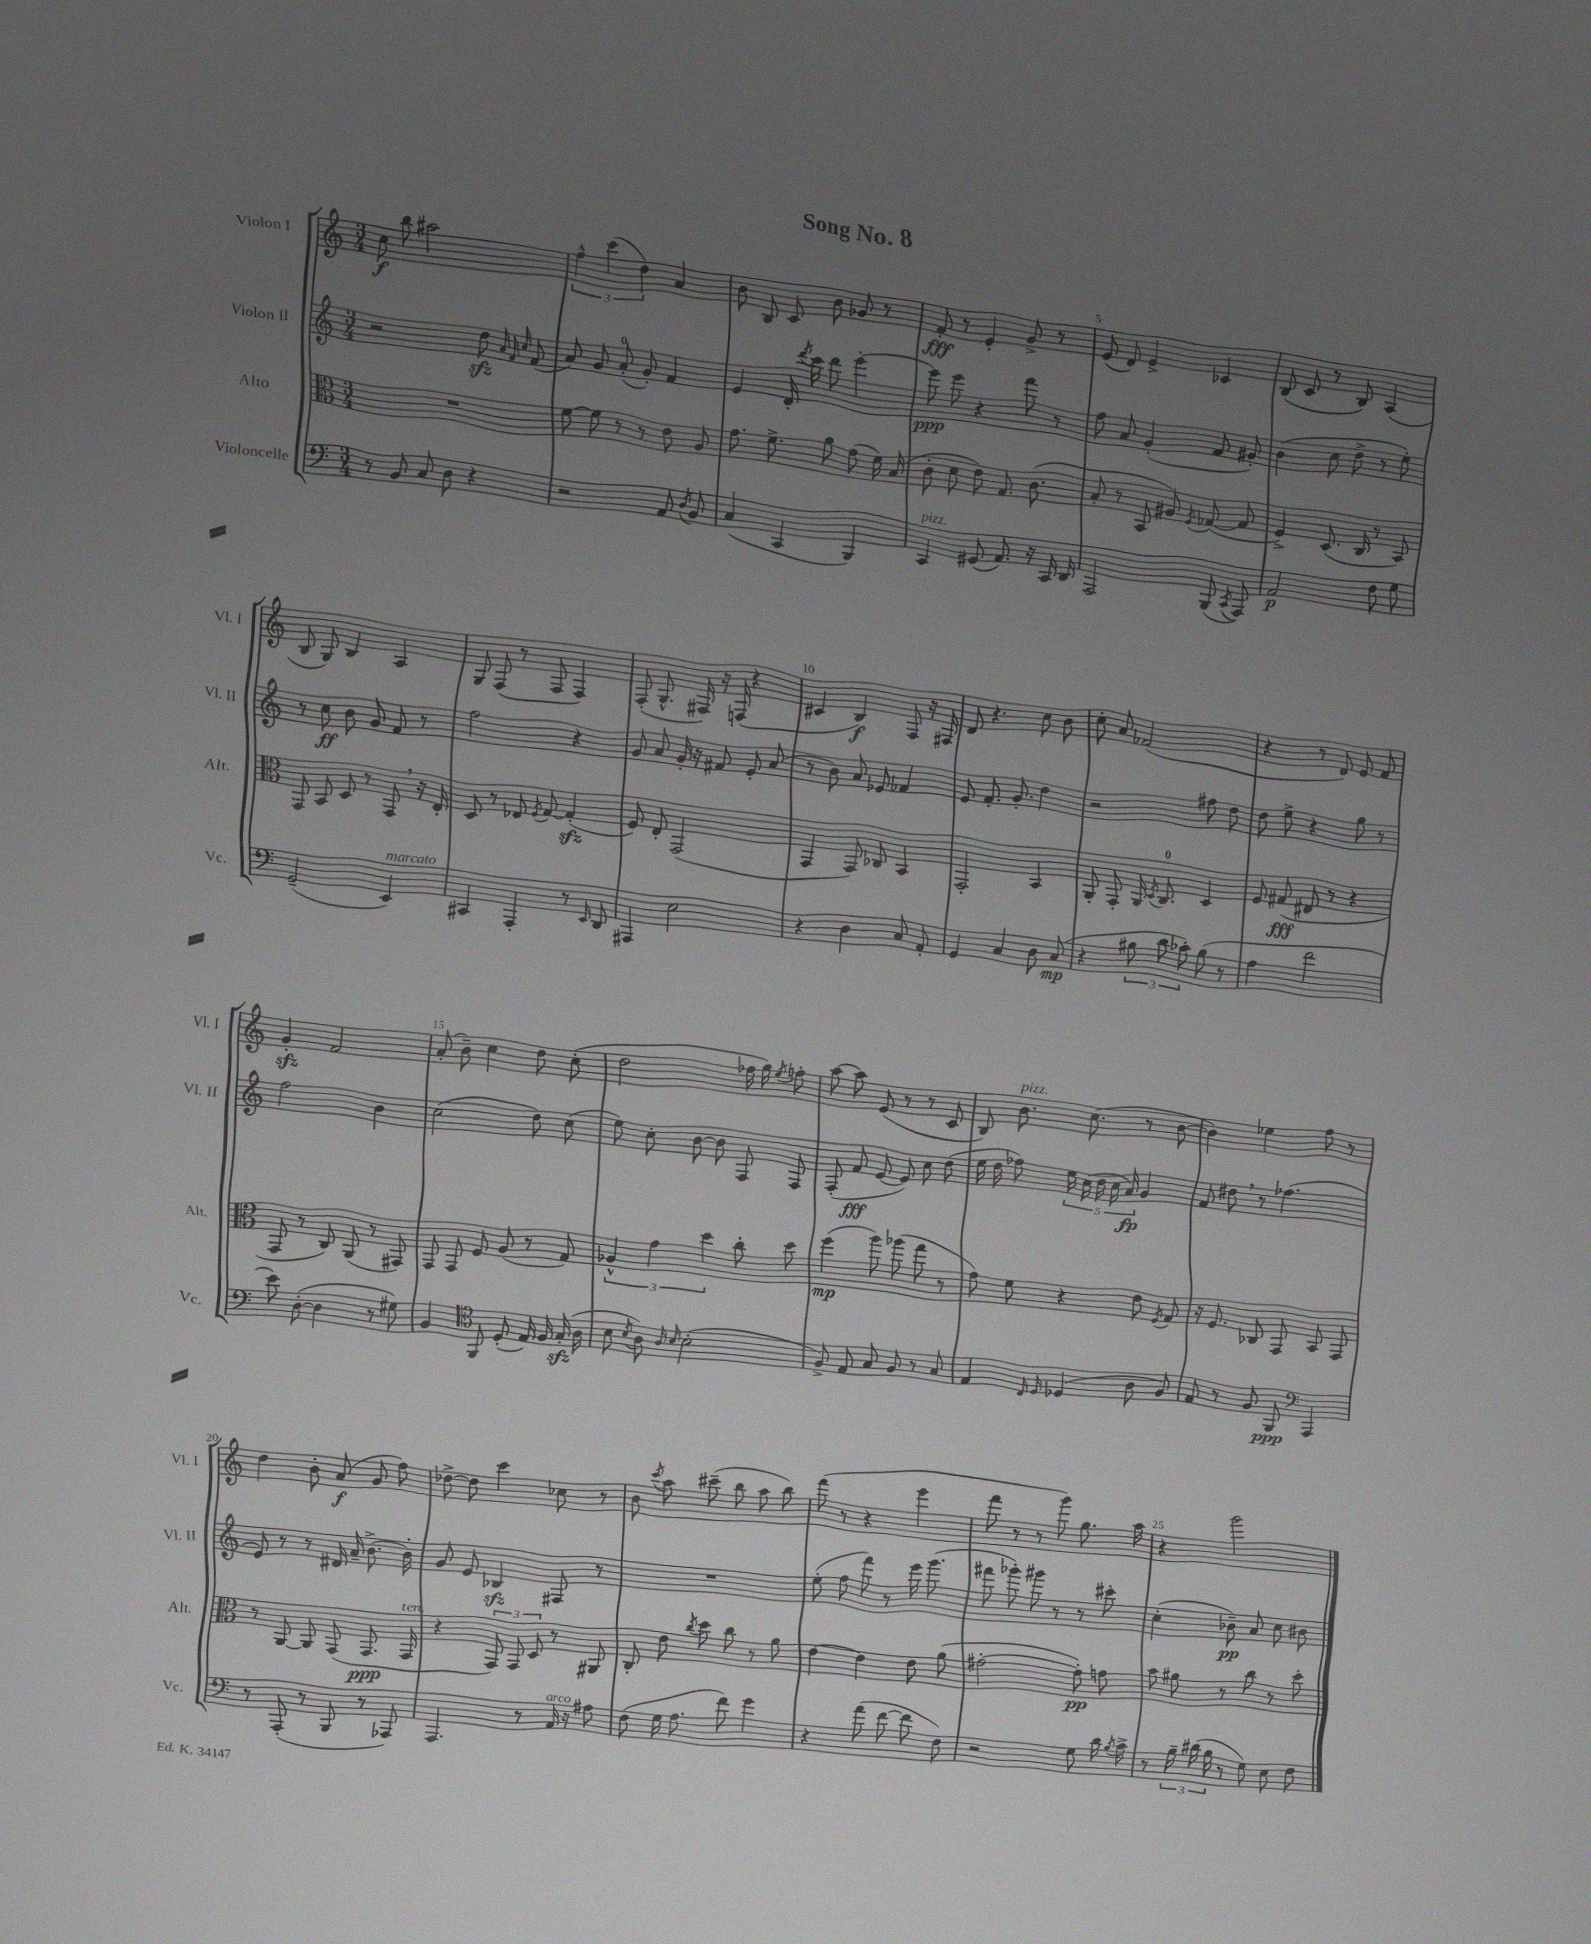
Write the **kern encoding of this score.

**kern	**kern	**kern	**kern
*staff4	*staff3	*staff2	*staff1
*clefF4	*clefC3	*clefG2	*clefG2
*k[]	*k[]	*k[]	*k[]
*M3/4	*M3/4	*M3/4	*M3/4
8r	2.r	2r	8cc
8BB	.	.	8bb
8C	.	.	2aa#
8D	.	.	.
4r	.	8dd	.
.	.	32qqa	.
.	.	32qqf	.
.	.	32qqcc	.
.	.	(8f	.
=	=	=	=
2r	[8f	8a)	6ff^^
.	8f]	8g	.
.	.	.	(6ccc
.	8r	(8a'	.
.	.	.	6dd)
.	8r	8g')	.
8AA	8e	4f	4a
8qD	.	.	.
8BB	8A	.	.
=	=	=	=
(4C	8.g	4e	8b
.	.	.	8B
.	8.f^	.	.
4CC	.	16d'	8c
.	.	8qddd	.
.	.	16ccc	.
.	8a	8ddd	8b
4BBB)	(8g	[4eee'	8g-
.	16f)	.	8r
.	(16B	.	.
=	=	=	=
4CC	8c'	8eee]	8f'
.	8d	8eee	8r
(8GG#	8e)	4r	4e'
8.AA)	8.G	.	.
.	.	8fff	8g^
16r	(8.c	.	.
16CC	.	8r	8r
16DD	.	.	.
=	=	=	=
2AAA	8B'	8ff	(8e
.	8r	8a	8d)
.	8BB	(4g'	4e^
.	8A#)	.	.
.	8qF	.	.
(8BBB	([8G-	8f	4c-
8qCC	.	.	.
8AAA)	8G-]	8g#')	.
=	=	=	=
2AA	4F^)	(4b	(8B
.	.	.	8c
.	(8.D	8cc	8r
.	.	8dd^	8B)
.	16C	.	.
8F	8r	8r	(4A
8G	8BB)	8ee')	.
=	=	=	=
(2GG~	8GG	8r	8B
.	8BB	8cc	8G)
.	8D	8b	4B
.	8r	8g	.
4EE)	8GG	8f	4A
.	16r	8r	.
.	16E'	.	.
=	=	=	=
4CC#	8D	2ff	8G
.	8r	.	(8F
4AAA'	8E-	.	8r
.	8qF	.	.
.	[8G	.	8F
8r	(4G']	4r	4F)
16qqEE	.	.	.
8DD	.	.	.
=	=	=	=
4AAA#	8F)	8g	(8F'
.	8E'	8a	8.G^^
2E	(2GG	16g'	.
.	.	16r	16F#)
.	.	8f#	16r
.	.	.	(16F
.	.	8e'	4r
.	.	(8a	.
=	=	=	=
4r	4GG	8r	4c#
.	.	8b)	.
4D	8GG)	8a	4B)
.	8C-	8e-	.
8C	4BB	4f-	8F
8AA'	.	.	16r
.	.	.	16F#
=	=	=	=
4GG	2GG'	8e	8d
.	.	8.f'	4.r
4C	.	.	.
.	.	8.g'	.
8D	4BB	4dd	8cc
(8C	.	.	8b
=	=	=	=
4r	8AA'	2r	8cc'
.	8GG'	.	8a
12B#	16AA	.	(2f-
.	8qD	.	.
.	8.C	.	.
12d	.	.	.
12c-')	.	.	.
(8B#	4D	8ff#	.
8r	.	8dd	.
=	=	=	=
4A	8F	8dd	4r
.	(8G#	8ee^	.
2f	8E#	4r	8r
.	8r	.	8d)
.	4r	8gg	8e
.	.	8r	8f
=	=	=	=
8e)	8GG	2ff	4g'
([8D'	8r	.	.
4D]	8C)	.	2f
.	(8AA	.	.
8r	8r	4b	.
8G#)	8GG#)	.	.
=	=	=	=
4BB	8GG	(2cc	(8a'
.	8GG	.	8b~)
*clefC4	*	*	*
8FF	8F	.	4cc
(8D'	(8A	.	.
16E)	8r	8dd)	8dd
16F	.	.	.
(16G'	8G)	(8cc	(8cc'
16A	.	.	.
=	=	=	=
8B	6A-^^	8ee)	2dd
8qB	.	.	.
8A)	.	8cc'	.
.	6g	.	.
16qqA	.	.	.
16qqB	.	.	.
(2B'	.	[8b	.
.	6dd	.	.
.	.	8b]	.
.	8cc'	8F	16ff-
.	.	.	16gg)
.	.	.	8qee
.	8dd	8F	8ff'
=	=	=	=
8F^)	(4ff	(8F'	[8aa
8E	.	8f	8aa]
8G	8aa)	[8e	(8e
8F	(8aa-	8e])	8r
8r	8gg	8cc	8r
8G	8r	(8dd	8c
=	=	=	=
4E	8g)	16ee	8B)
.	.	16dd	.
.	8f	8ff-)	8.b
16qqC	.	.	.
16qqD	.	.	.
(4D-	4r	20ee	.
.	.	(20cc	.
.	.	.	(8.cc
.	.	20dd	.
.	.	20cc	.
.	.	20a)	.
8A	8e	4g	8r
.	8qF	.	.
8F)	8G	.	[8b
=	=	=	=
8E	16r	8f	4b])
.	8.F	.	.
8r	.	8dd#	.
8F	8C-	8r	4ee-
8FF	8GG	(4.ff-	.
*clefF4	*	*	*
4AAA	8BB	.	8ff
.	8GG	.	8r
=	=	=	=
8r	8r	8e)	4dd
(8AAA'	[8AA	8r	.
8r	8AA]	8r	8b'
8BBB	(8GG	16d#	(8a
.	.	16a~	.
8r	8.GG	[8.b^	8g
8AAA-)	.	.	8ff)
.	16GG	16b']	.
=	=	=	=
4.AAA	4r	8g	[8dd-^
.	.	8e	8dd-]
.	12GG)	4B-	4ccc
.	12GG	.	.
8r	.	.	.
.	12D	.	.
16AA	8r	8F#	8cc-
16r	.	.	.
8A#	8AA#	8r	8r
=	=	=	=
(8F	8C'	2.r	8b
.	.	.	8qccc
16G	8e	.	8aa
8.A	.	.	.
.	8qcc	.	.
.	8dd	.	(8ccc#~
8f)	8cc	.	8bb
4g	8r	.	8aa
.	8a	.	8bb)
=	=	=	=
4r	[4e	(8ee'	(8fff
.	.	8ff	8r
(8a	4e]	8fff)	4r
[8f	.	8r	.
8f]	8e	16eee	4eee
.	.	(8.ggg	.
8F)	(8a	.	.
=	=	=	=
2r	[2g#'	8fff#	8fff
.	.	8ggg-')	8r
.	.	8ggg#	8r
.	.	8r	8ggg)
8G	8g#'])	8r	8.gg
16d	8g	8ccc#'	.
8qB	.	.	.
16c^	.	.	16aa
=	=	=	=
8r	8b	(4cc'	4r
24B~	8a#	.	.
(24d#	.	.	.
24B	.	.	.
8r	8r	8b-~)	2ggg
8G)	8cc	8a	.
8E	8r	8cc	.
8F	8dd'	8b#	.
==	==	==	==
*-	*-	*-	*-
